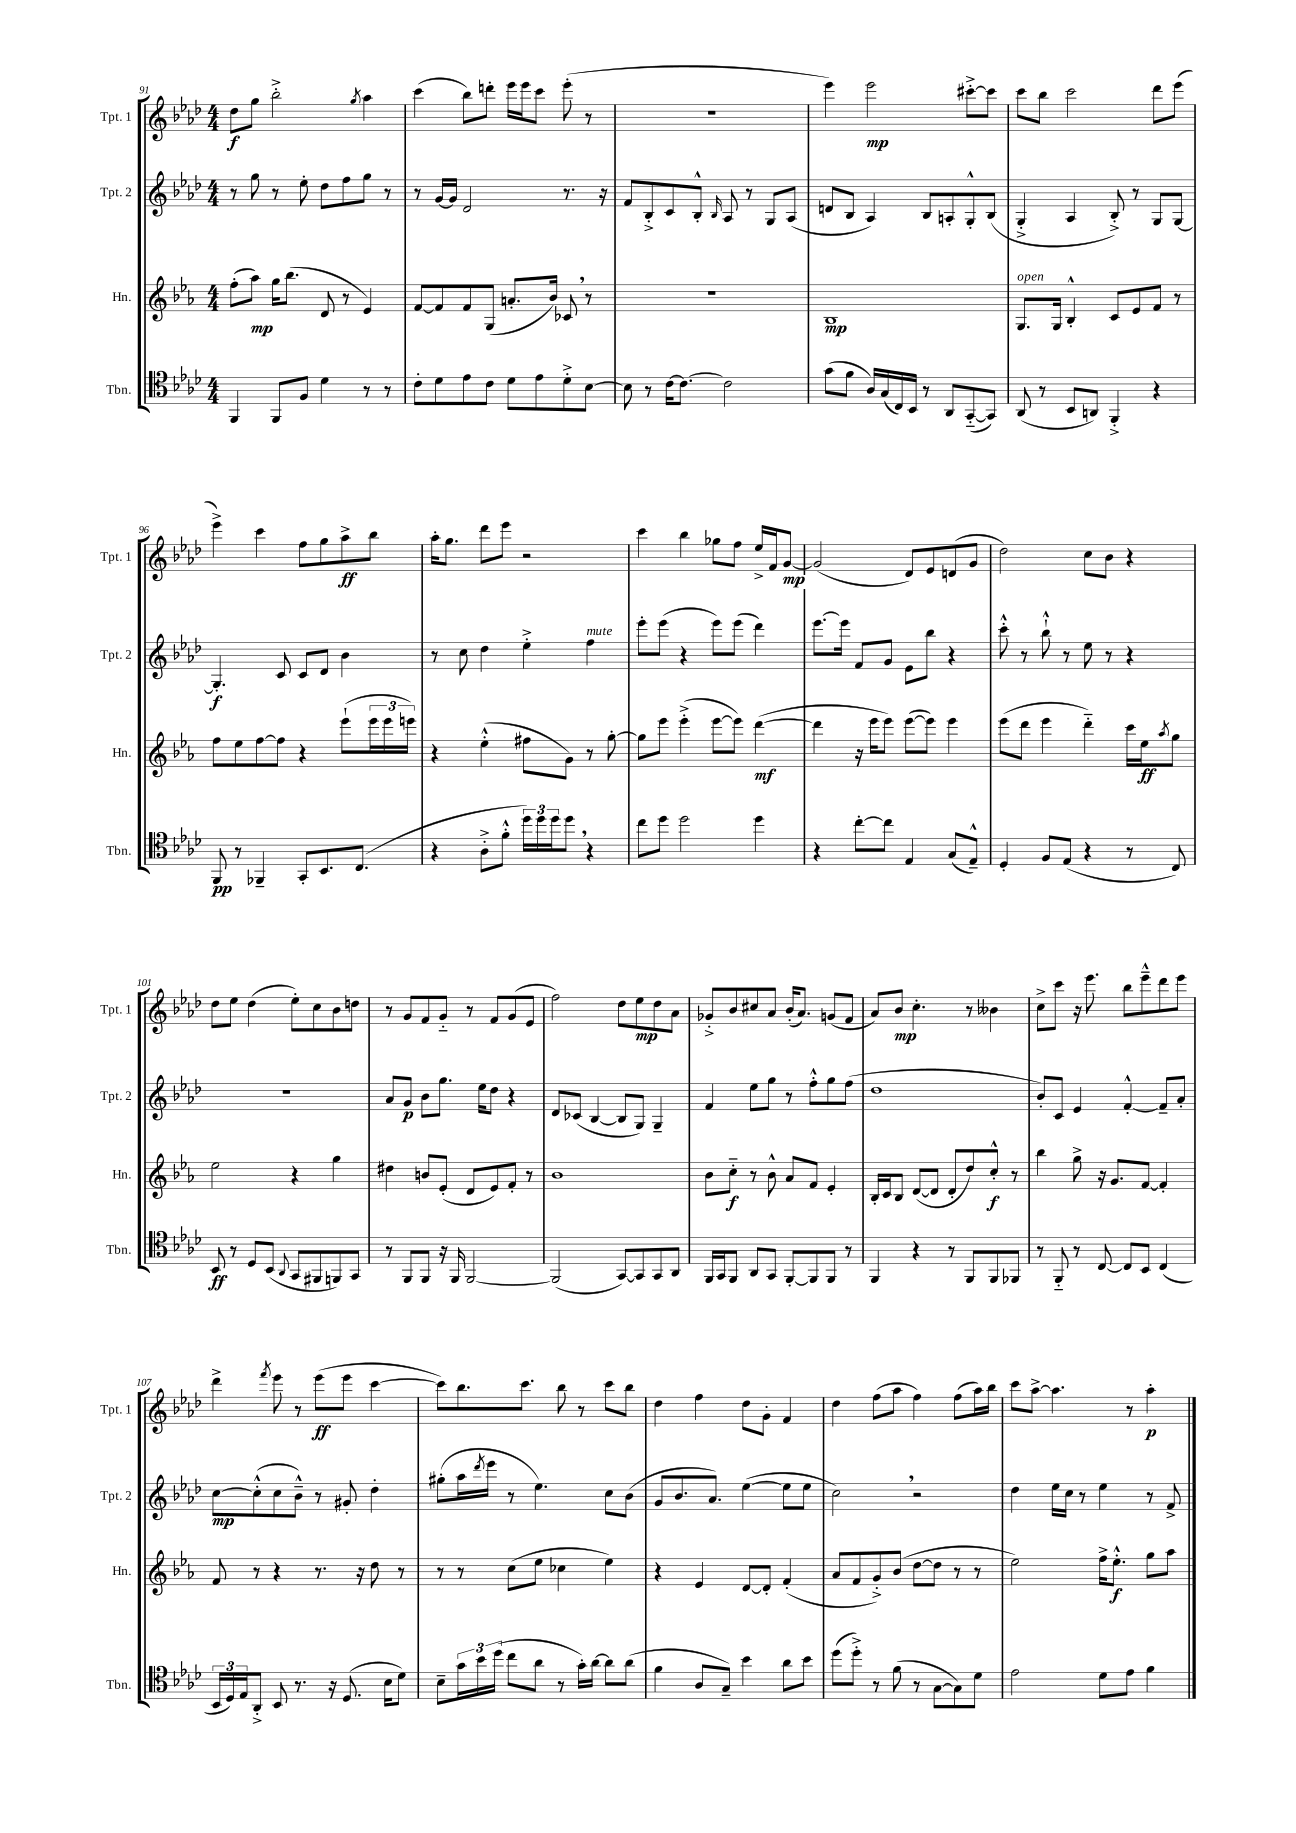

**kern	**kern	**kern	**kern
*staff4	*staff3	*staff2	*staff1
*clefC4	*clefG2	*clefG2	*clefG2
*k[b-e-a-d-]	*k[b-e-a-]	*k[b-e-a-d-]	*k[b-e-a-d-]
*M4/4	*M4/4	*M4/4	*M4/4
4FF	(8ff'	8r	8dd-
.	8aa-)	8gg	8gg
8FF	16gg	8r	2bb-'^
.	(8.bb-	.	.
8F	.	8ee-'	.
4d-	8d	8dd-	.
.	8r	8ff	.
.	.	.	8qgg
8r	4e-)	8gg	4aa-
8r	.	8r	.
=	=	=	=
8c'	[8f	8r	(4ccc
8d-	8f]	[16g	.
.	.	16g]	.
8e-	8f	2d-	8bb-)
8c	(8G	.	8ddd'
8d-	8.a'	.	16eee-
.	.	.	16eee-
8e-	.	.	8ccc
.	16b-)	.	.
8d-'^	8c-	8.r	(8eee-'
[8B-	8r	.	8r
.	.	16r	.
=	=	=	=
8B-]	1r	8f	1r
8r	.	8B-'^	.
[16c	.	8c	.
8.c_	.	.	.
.	.	8B-'^^	.
.	.	16qqB-	.
2c]	.	8A-	.
.	.	8r	.
.	.	8G	.
.	.	(8A-	.
=	=	=	=
(8g	1B-	8d	4eee-)
8f	.	8B-	.
16A-)	.	4A-)	2eee-
(16G	.	.	.
16C)	.	.	.
16BB-	.	.	.
8r	.	8B-	.
8AA-	.	8A'	.
([8GG'~	.	8G'^^	[8ccc#'^
8GG])	.	(8B-	8ccc#]
=	=	=	=
(8AA-	8.G	4G'^	8ccc
8r	.	.	8bb-
.	16G	.	.
8BB-	4B-'^^	4A-	2ccc
8AA)	.	.	.
4FF'^	8c	8B-'^)	.
.	8e-	8r	.
4r	8f	8G	8ddd-
.	8r	[8G	(8eee-
=	=	=	=
8FF	8ff	4.G']	4eee-^)
8r	8ee-	.	.
4FF-~	[8ff	.	4ccc
.	8ff]	8c	.
8GG'	4r	8c	8ff
8.BB-	.	8d-	8gg
.	(8eee-`	4b-	8aa-^
(8.C	.	.	.
.	24eee-	.	8bb-
.	24eee-	.	.
.	24eee)	.	.
=	=	=	=
4r	4r	8r	16aa-'
.	.	.	8.gg
.	.	8cc	.
8A-'^	(4ee-'^^	4dd-	8ddd-
8f'^^	.	.	8eee-
24dd-)	8ff#	4ee-'^	2r
24dd-	.	.	.
24dd-	.	.	.
8dd-	8g)	.	.
4r	8r	4ff	.
.	[8gg'	.	.
=	=	=	=
8cc	8gg]	8eee-'	4ccc
8dd-	8eee-	(8eee-	.
2dd-	(4eee-'^	4r	4bb-
.	[8eee-	8eee-)	8gg-
.	8eee-])	(8eee-	8ff
4dd-	([4ddd	4ddd-)	16ee-^
.	.	.	16f
.	.	.	[8g
=	=	=	=
4r	4ddd]	[8.eee-	(2g]
.	.	16eee-]	.
[8cc'	16r	8f	.
.	16eee-	.	.
8cc]	8eee-)	8g	.
4E-	([8eee-	8e-	8d-)
.	8eee-])	8bb-	8e-
(8G	4eee-	4r	(8d
8E-~^^)	.	.	8g
=	=	=	=
4D-'	(8eee-	8ccc'^^	2dd-)
.	8ddd	8r	.
8F	4eee-	8bb-`^^	.
(8E-	.	8r	.
4r	4ddd'~)	8ee-	8cc
.	.	8r	8b-
8r	16ccc	4r	4r
.	16ee-	.	.
.	8qaa-	.	.
8C)	8gg	.	.
=	=	=	=
8BB-	2ee-	1r	8dd-
8r	.	.	8ee-
8D-	.	.	(4dd-
(8BB-	.	.	.
8qqAA-	.	.	.
8GG	4r	.	8ee-')
8FF#	.	.	8cc
8FF)	4gg	.	8b-
8GG	.	.	8dd
=	=	=	=
8r	4dd#	8a-	8r
8FF	.	8g	8g
8FF	8b	8b-	8f
16r	(8e-'	8.gg	8g'~
16FF	.	.	.
[2FF	8d	.	8r
.	.	16ee-	.
.	8e-)	8dd-	8f
.	8f'	4r	(8g
.	8r	.	8e-
=	=	=	=
(2FF]	1b-	8d-	2ff)
.	.	(8c-	.
.	.	[4B-	.
[8GG)	.	8B-]	8dd-
8GG]	.	8G)	8ee-
8GG	.	4G~	8dd-
8AA-	.	.	8a-
=	=	=	=
16FF	8b-	4f	8g-'^
16GG	.	.	.
8FF	8cc'~	.	8b-
8AA-	8r	8ee-	8cc#
8GG	8b-^^	8gg	8a-
[8FF'	8a-	8r	(16b-'
.	.	.	8.a-)
8FF]	8f	8ff'^^	.
8FF	4e-'	8gg	(8g
8r	.	(8ff	8f
=	=	=	=
4FF	16B-'	1dd-	8a-)
.	16c	.	.
.	8B-	.	8b-
4r	([8d	.	4.cc'
.	8d]	.	.
8r	8d'	.	.
8FF	8dd)	.	8r
8FF	8cc'^^	.	4b--
8FF-	8r	.	.
=	=	=	=
8r	4bb-	8b-')	8cc^
8FF'~	.	8c	8ccc
8r	8gg^	4e-	16r
.	.	.	8.eee-
[8C	16r	.	.
.	8.g	.	.
8C]	.	[4f'^^	8bb-
8BB-	[8f	.	8eee-~^^
(4C	4f']	8f~]	8ddd-
.	.	8a-'	8eee-
=	=	=	=
24BB-	8f	[8cc	4ddd-^
24D-)	.	.	.
24E-	.	.	.
8AA-'^	8r	(8cc'^^]	.
.	.	.	8qfff
8BB-	4r	8cc	8eee-
8.r	.	8b-~^^)	8r
.	8.r	8r	(8eee-
16r	.	.	.
(8.D-	.	8g#'	8eee-
.	16r	.	.
.	8dd	4dd-'	[4ccc
16B-	.	.	.
8d-)	8r	.	.
=	=	=	=
8B-~	8r	(8gg#'	8ccc])
24g	8r	16aa-	8.bb-
24b-	.	.	.
.	.	8qddd-	.
.	.	16eee-	.
(24dd-	.	.	.
8cc	(8cc	8r	.
.	.	.	8.ccc
8a-	8ee-	4.ee-)	.
8r	4cc-	.	8bb-
16g')	.	.	8r
[16a-	.	.	.
8a-]	4ee-)	8cc	8ccc
(8a-	.	(8b-	8bb-
=	=	=	=
4f	4r	8g	4dd-
.	.	8.b-	.
8A-	4e-	.	4ff
.	.	8.a-)	.
8G~)	.	.	.
4b-	[8d	([4ee-	8dd-
.	8d']	.	8g'
8a-	(4f'	8ee-]	4f
8b-	.	8ee-	.
=	=	=	=
(8dd-	8a-	2cc)	4dd-
8dd-'^)	8f	.	.
8r	8g'^)	.	(8ff
(8f	(8b-	.	8aa-
8r	[8dd	2r	4ff)
[8G	8dd]	.	.
8G])	8r	.	(8ff
8d-	8r	.	16aa-)
.	.	.	16bb-
=	=	=	=
2e-	2ee-)	4dd-	8ccc
.	.	.	[8aa-^
.	.	16ee-	4.aa-]
.	.	16cc	.
.	.	8r	.
8d-	16ff^	4ee-	.
.	8.ee-'^^	.	.
8e-	.	.	8r
4f	8gg	8r	4aa-'
.	8aa-	8f^	.
==	==	==	==
*-	*-	*-	*-
